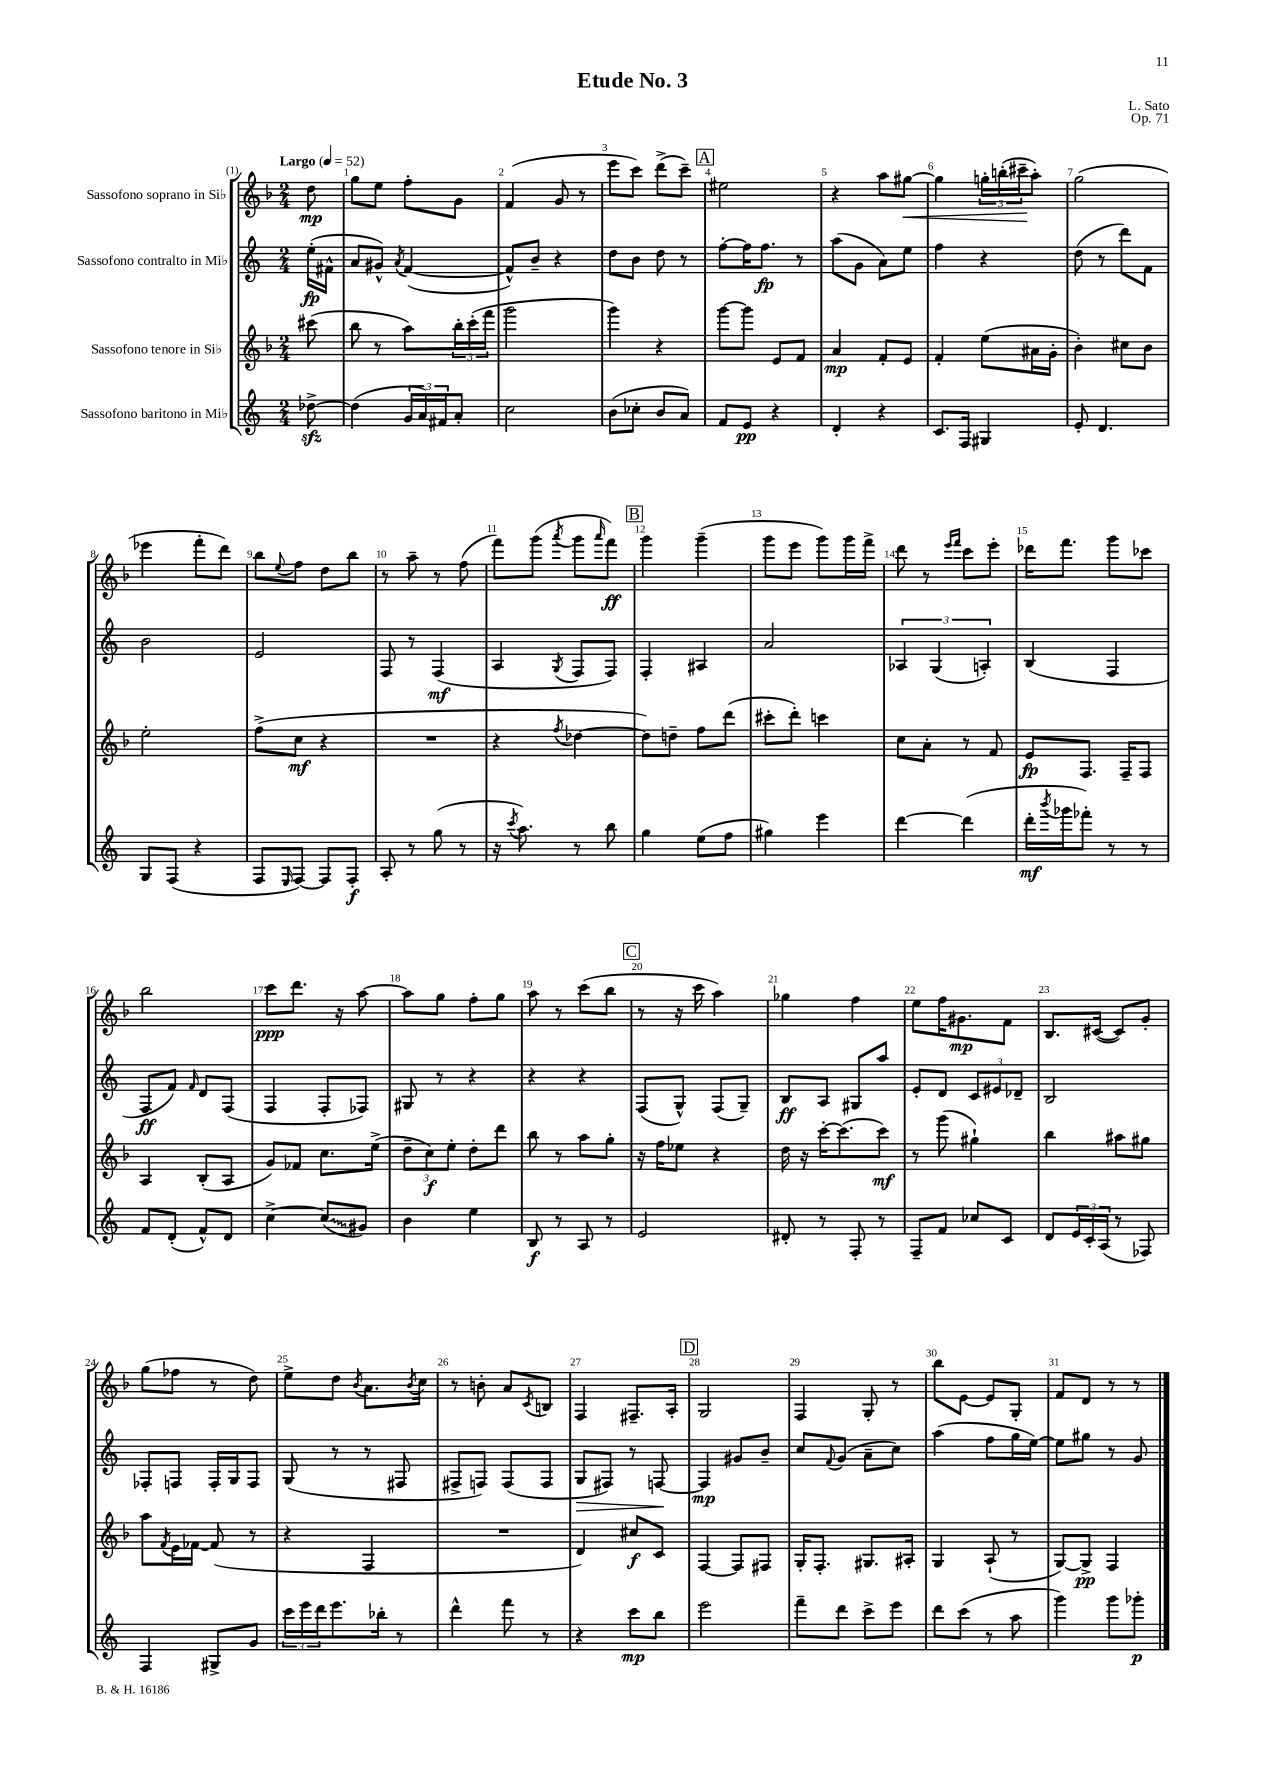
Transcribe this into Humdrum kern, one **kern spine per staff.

**kern	**kern	**kern	**kern
*staff4	*staff3	*staff2	*staff1
*clefG2	*clefG2	*clefG2	*clefG2
*k[]	*k[b-]	*k[]	*k[b-]
*M2/4	*M2/4	*M2/4	*M2/4
*MM52	*MM52	*MM52	*MM52
[8dd-^	(8ccc#	(16ee'	8dd
.	.	16f#^^	.
=	=	=	=
(4dd-]	8bb-	8a	8gg
.	8r	8g#^^)	8ee
.	.	8qa	.
24g	8aa)	([4f	8ff'
24a)	.	.	.
24f#	.	.	.
8a'	24bb-'	.	8g
.	(24ccc'	.	.
.	24fff	.	.
=	=	=	=
2cc	2ggg	8f^^])	(4f
.	.	8b~	.
.	.	4r	8g
.	.	.	8r
=	=	=	=
(8b	4ggg)	8dd	8eee
8cc-'	.	8b	8ccc)
8b	4r	8dd	(8ddd^
8a)	.	8r	8ccc~)
=	=	=	=
8f	[8ggg	[8ff'	2ee#
8e	8ggg]	16ff]	.
.	.	8.ff	.
4r	8e	.	.
.	8f	8r	.
=	=	=	=
4d'	4a	(8aa	4r
.	.	8g	.
4r	8f'	8a)	8aa
.	8e	8ee	[8gg#
=	=	=	=
8.c	4f'	4ff	4gg#]
16F	.	.	.
4G#	(8ee	4r	24gg'
.	.	.	(24bb'
.	.	.	24ccc#~
.	16a#	.	8aa')
.	16g'	.	.
=	=	=	=
8e'	4b-')	(8dd	(2gg
4.d	.	8r	.
.	8cc#	8ddd)	.
.	8b-	8f	.
=	=	=	=
8G	2ee'	2b	4eee-
(8F	.	.	.
4r	.	.	8fff'
.	.	.	8ddd)
=	=	=	=
8F	(8ff^	2e	8bb-
16qqE	.	.	8qqee
[8F)	8cc	.	8ff
8F]	4r	.	8dd
8F'	.	.	8bb-
=	=	=	=
8A'	2r	8F	8r
8r	.	8r	8aa~
(8gg	.	(4F	8r
8r	.	.	(8ff
=	=	=	=
16r	4r	4A	8fff)
8qccc	.	.	.
8.aa)	.	.	.
.	.	.	(8ggg
.	8qff	8qG	8qaaa
8r	[4dd-	8F	8ggg
.	.	.	16qqaaa
8bb	.	8F)	8fff)
=	=	=	=
4gg	8dd-])	4F'	4ggg
.	8dd~	.	.
(8ee	8ff	4A#	(4ggg~
8ff	(8ddd	.	.
=	=	=	=
4gg#)	8ccc#'	2a	8ggg
.	8ddd')	.	8eee
4eee	4ccc	.	8ggg)
.	.	.	16ggg
.	.	.	16fff^
=	=	=	=
[4ddd	8cc	6A-	8ddd
.	8a'	.	8r
.	.	(6G	.
.	.	.	16qqeee
.	.	.	16qqfff
(4ddd]	8r	.	8ccc
.	.	6A')	.
.	8f	.	8eee'
=	=	=	=
16ddd'	8e	(4B	16ddd-
8qbbb	.	.	.
16ggg-	.	.	8.fff
8fff-')	8.F	.	.
8r	.	4F	8ggg
.	16F~	.	.
8r	8F	.	8ccc-
=	=	=	=
8f	4A	8F	2bb-
(8d'	.	8f)	.
.	.	16qqf	.
8f^^)	(8B-'	8d	.
8d	8A	(8F	.
=	=	=	=
[4cc^	8g)	4F	8ccc
.	8f-	.	8.ddd
(8cc]	8.cc	8F'	.
.	.	.	16r
8g#)	.	8F-)	[8aa
.	(16ee^	.	.
=	=	=	=
4b	12dd~	8G#	8aa]
.	12cc)	.	.
.	.	8r	8gg
.	12ee'	.	.
4ee	8dd'	4r	8ff'
.	8ddd	.	8gg
=	=	=	=
8B	8bb-	4r	8aa
8r	8r	.	8r
8A	8aa	4r	(8ccc
8r	8gg'	.	8bb-
=	=	=	=
2e	16r	(8F	8r
.	16ff	.	.
.	8ee-	8G^^)	16r
.	.	.	16ccc
.	4r	(8F	4aa)
.	.	8G~)	.
=	=	=	=
8d#'	16dd	8B	4gg-
.	16r	.	.
8r	[16ccc'	8A	.
.	(8.ccc]	.	.
8F'	.	8G#	4ff
8r	8ccc)	8aa	.
=	=	=	=
8F~	8r	8e'	8ee
8f	(8ggg	8d	16ff
.	.	.	8.g#
8cc-	4gg#`)	12c	.
.	.	12e#	.
8c	.	.	8f
.	.	12d-~	.
=	=	=	=
8d	4bb-	2B	8.B-
24e	.	.	.
24c'	.	.	.
.	.	.	([16c#
(24A	.	.	.
8r	8aa#	.	8c#])
8F-)	8gg#	.	8g'
=	=	=	=
4F	8aa	8F-'	(8gg
.	8qf	.	.
.	16e	8F	8ff-
.	[16f-	.	.
8G#^	(8f-]	16F'	8r
.	.	16G	.
8g	8r	8F	8dd)
=	=	=	=
24ccc	4r	(8G	8ee^
24eee	.	.	.
24ddd	.	.	.
8.eee	.	8r	8dd
.	.	.	8qb-
.	4F	8r	8.a
16bb-'	.	.	.
8r	.	8F#	.
.	.	.	8qb-
.	.	.	16cc
=	=	=	=
4ddd^^	2r	8F#^	8r
.	.	8F)	8b'
8fff	.	(8F	8a
.	.	.	8qc
8r	.	8F	8B
=	=	=	=
4r	4d)	8G	4F
.	.	8F#)	.
8ccc	8cc#	8r	8.F#~
8bb	8c	[8F	.
.	.	.	16A'
=	=	=	=
2eee	[4F	4F]	2G
.	8F]	8g#	.
.	8F#	8b~	.
=	=	=	=
8fff~	16G'	8cc	4F
.	8.F'	.	.
.	.	8qqf	.
8ddd	.	(8g	.
8ccc^	8.G#	8a~	8G'
8eee	.	8cc)	8r
.	16A#'	.	.
=	=	=	=
8ddd	4G	(4aa	8bb-
(8ccc	.	.	[8e
8r	(8A`	8ff	8e]
8aa	8r	16gg	8G'
.	.	[16ee)	.
=	=	=	=
4ggg)	[8G)	8ee]	8f
.	8G^]	8gg#	8d
8ggg	4F	8r	8r
8ggg-'	.	8g	8r
==	==	==	==
*-	*-	*-	*-
